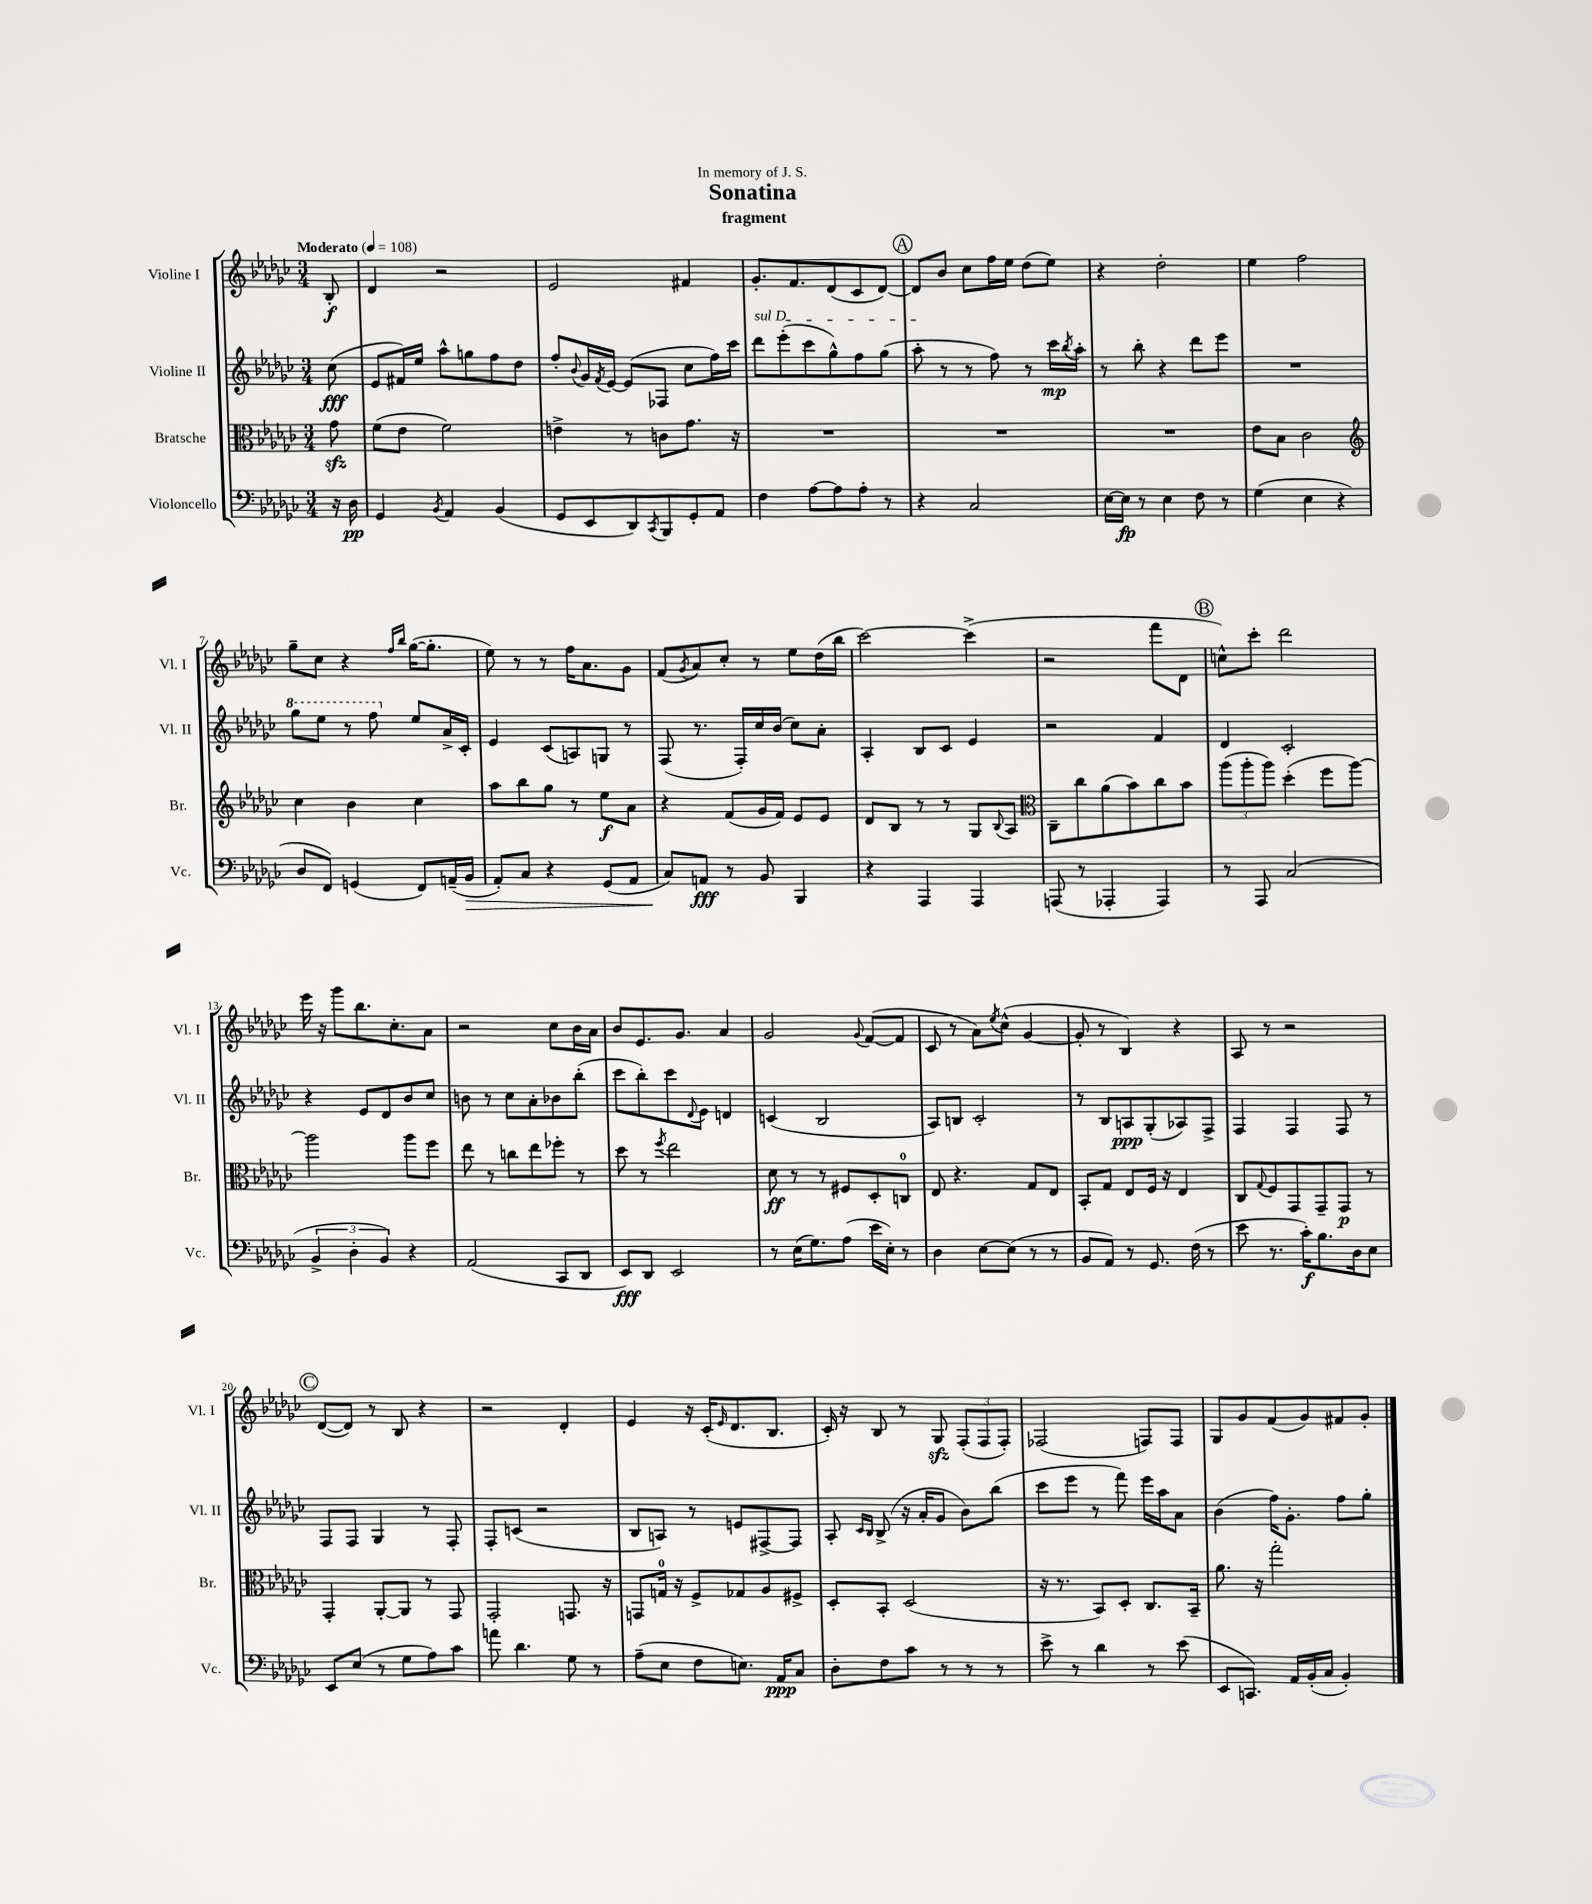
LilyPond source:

\header { title = "Sonatina" subtitle = "fragment" dedication = "In memory of J. S." }
<<
\new StaffGroup <<
\new Staff = "s0" \with { instrumentName = "Violine I" shortInstrumentName = "Vl. I" } {
    \clef treble \key ges \major \numericTimeSignature \time 3/4 \partial 8 \tempo "Moderato" 4 = 108
    bes8-.\f |
    des'4 r2 |
    ees'2 fis'4 |
    ges'8.-. f'8. des'8( ces'8 des'8~) |
    \mark \markup { \circle "A" } des'8 bes'8 ces''8 f''16 ees''16 des''8( ees''8) |
    r4 des''2-. |
    ees''4 f''2 |
    ges''8-- ces''8 r4 \grace { f''16 bes''16 } ges''16~( ges''8.-. |
    ees''8) r8 r8 f''16 aes'8. ges'8 |
    f'8( \acciaccatura { ges'8 } aes'8) ces''8-. r8 ees''8 des''16( bes''16 |
    ces'''2~) ces'''4->( |
    r2 f'''8 des'8 |
    \mark \markup { \circle "B" } c''8-^) ces'''8-. des'''2 |
    ees'''16 r16 ges'''8 bes''8. ces''8.-. aes'8 |
    r2 ces''8 bes'16 aes'16 |
    bes'8 ees'8. ges'8. aes'4 |
    ges'2 \appoggiatura { ges'8 } f'8~( f'8 |
    ces'8 r8 aes'8) \acciaccatura { ees''8 } ces''8-^( ges'4~ |
    ges'8-. r8 bes4) r4 |
    aes8 r8 r2 |
    \mark \markup { \circle "C" } des'8~( des'8) r8 bes8 r4 |
    r2 des'4-. |
    ees'4 r16 ces'16-.( \grace { ees'16 } des'8. bes8. |
    ces'16-.) r16 bes8 r8 ges8\sfz \tuplet 3/2 { f8-.( f8 f8-.) } |
    fes2( f8) f8 |
    ges8 ges'8 f'8( ges'8) fis'8 ges'8-. \bar "|." |
}
\new Staff = "s1" \with { instrumentName = "Violine II" shortInstrumentName = "Vl. II" } {
    \clef treble \key ges \major \numericTimeSignature \time 3/4 \partial 8
    ces''8\fff( |
    ees'8 fis'16) ees''16 aes''8-^ g''8 f''8 des''8 |
    f''8-. \appoggiatura { bes'8 } ges'16 \acciaccatura { f'8 } ees'16~ ees'8( fes8 ces''8 f''16) ces'''16 |
    \once \override TextSpanner.bound-details.left.text = \markup { \italic "sul D" } des'''8\startTextSpan ees'''8-.( ces'''8 ges''8-^) f''8 ges''8( |
    \mark \markup { \circle "A" } aes''8-.\stopTextSpan r8 r8 f''8) r8 ces'''16\mp \acciaccatura { bes''8 } aes''16-. |
    r8 bes''8-. r4 des'''8 ees'''8 |
    R2. |
    \ottava #1 ges'''8 ees'''8 r8 f'''8 \ottava #0 ees''8 aes'16-> ces'16-. |
    ees'4 ces'8( a8) g8 r8 |
    f8( r8. f16-.) ces''16 bes'16( ces''8) aes'8-. |
    aes4-. bes8 ces'8 ees'4 |
    r2 f'4 |
    \mark \markup { \circle "B" } des'4 ces'2-. |
    r4 ees'8 des'8 bes'8 ces''8 |
    b'8 r8 ces''8 aes'8-. bes'8 bes''8-.( |
    ces'''8 bes''8-.) ces'''8 \appoggiatura { des'8 } ees'8 d'4 |
    c'4( bes2 |
    aes8) b8 ces'2-. |
    r8 bes8 a8\ppp ges8-.( aes8) f8-> |
    f4 f4 f8 r8 |
    \mark \markup { \circle "C" } f8 f8 ges4 r8 f8-. |
    f8-. c'8( r2 |
    bes8 a8) r8 e'8 fis8~-> fis8 |
    aes8-. \grace { ces'16 bes16 } bes8->( r16 aes'16-. ges'8 bes'8) bes''8( |
    ces'''8 ees'''8 r8 f'''8) ees'''16 aes''16 aes'8 |
    bes'4( f''16) ges'8.-. f''8 ges''8-. \bar "|." |
}
\new Staff = "s2" \with { instrumentName = "Bratsche" shortInstrumentName = "Br." } {
    \clef alto \key ges \major \numericTimeSignature \time 3/4 \partial 8
    ges'8\sfz |
    f'8( ees'8 f'2) |
    e'4-> r8 c'8 ges'8. r16 |
    R2. |
    \mark \markup { \circle "A" } R2. |
    R2. |
    ees'8 bes8 ces'2 |
    \clef treble ces''4 bes'4 ces''4 |
    aes''8 bes''8 ges''8 r8 ees''8\f aes'8 |
    r4 f'8( ges'16 f'16) ees'8 ees'8 |
    des'8 bes8 r8 r8 ges8 \appoggiatura { bes8 } aes8 |
    \clef alto ces8-- ces''8 aes'8( bes'8) ces''8 bes'8 |
    \mark \markup { \circle "B" } \tuplet 3/2 { aes''8( aes''8-. aes''8) } des''4-.( f''8 aes''8~) |
    aes''2 aes''8 f''8 |
    ees''8 r8 c''8 ees''8 fes''8-. r8 |
    des''8 r8 \acciaccatura { f''8 } ees''2 |
    des'8\ff r8 r8 fis8 des8-. c8-0 |
    ees8 r4. ges8 ees8 |
    bes,8-. ges8 ees8 f16 r16 ees4 |
    ces8 \appoggiatura { ges8 } f8 ges,8 ges,8-- ges,8\p r8 |
    \mark \markup { \circle "C" } ges,4-. aes,8~-. aes,8 r8 ges,8 |
    ges,2-. g,8. r16 |
    g,8 g16-0 r16 f8-> ges8 aes8 fis8-> |
    des8-. bes,8-. des2( |
    r16 r8. bes,8) des8-. ces8. bes,16-- |
    aes'8. r16 ges''2-. \bar "|." |
}
\new Staff = "s3" \with { instrumentName = "Violoncello" shortInstrumentName = "Vc." } {
    \clef bass \key ges \major \numericTimeSignature \time 3/4 \partial 8
    r16 des16\pp |
    ges,4 \acciaccatura { bes,8 } aes,4 bes,4( |
    ges,8 ees,8 des,8) \acciaccatura { ces,8 } bes,,8 ges,8-. aes,8 |
    f4 aes8~ aes8 aes8-. r8 |
    \mark \markup { \circle "A" } r4 ces2 |
    ees16~ ees16\fp r8 ees4 f8 r8 |
    ges4( ees4 r4 |
    des8 f,8) g,4( f,8) a,16--( bes,16\> |
    aes,8-.) ces8 r4 ges,8( aes,8 |
    ces8\!) a,8\fff r8 bes,8 bes,,4 |
    r4 aes,,4 aes,,4 |
    a,,8( r8 aes,,4-. aes,,4) |
    \mark \markup { \circle "B" } r8 aes,,8 ces2( |
    \tuplet 3/2 { bes,4-> des4-. bes,4) } r4 |
    aes,2( ces,8 des,8 |
    ees,8\fff) des,8 ees,2 |
    r8 ees16( ges8.) aes8( ees'16 ees16-.) r8 |
    des4 ees8~ ees8( r8 r8 |
    bes,8 aes,8) r8 ges,8. f16( r8 |
    ees'8 r8. ces'16-.\f) bes8. des16 ees8 |
    \mark \markup { \circle "C" } ees,8 ees8( r8 ges8 aes8) ces'8 |
    a'8 des'4. ges8 r8 |
    aes8--( ees8 f8 e8.) aes,16\ppp ces8 |
    des8-. f8 ces'8 r8 r8 r8 |
    ees'8-> r8 des'4 r8 ees'8( |
    ees,8 c,8.) aes,16 bes,16-.( ces16 bes,4-.) \bar "|." |
}
>>
>>
